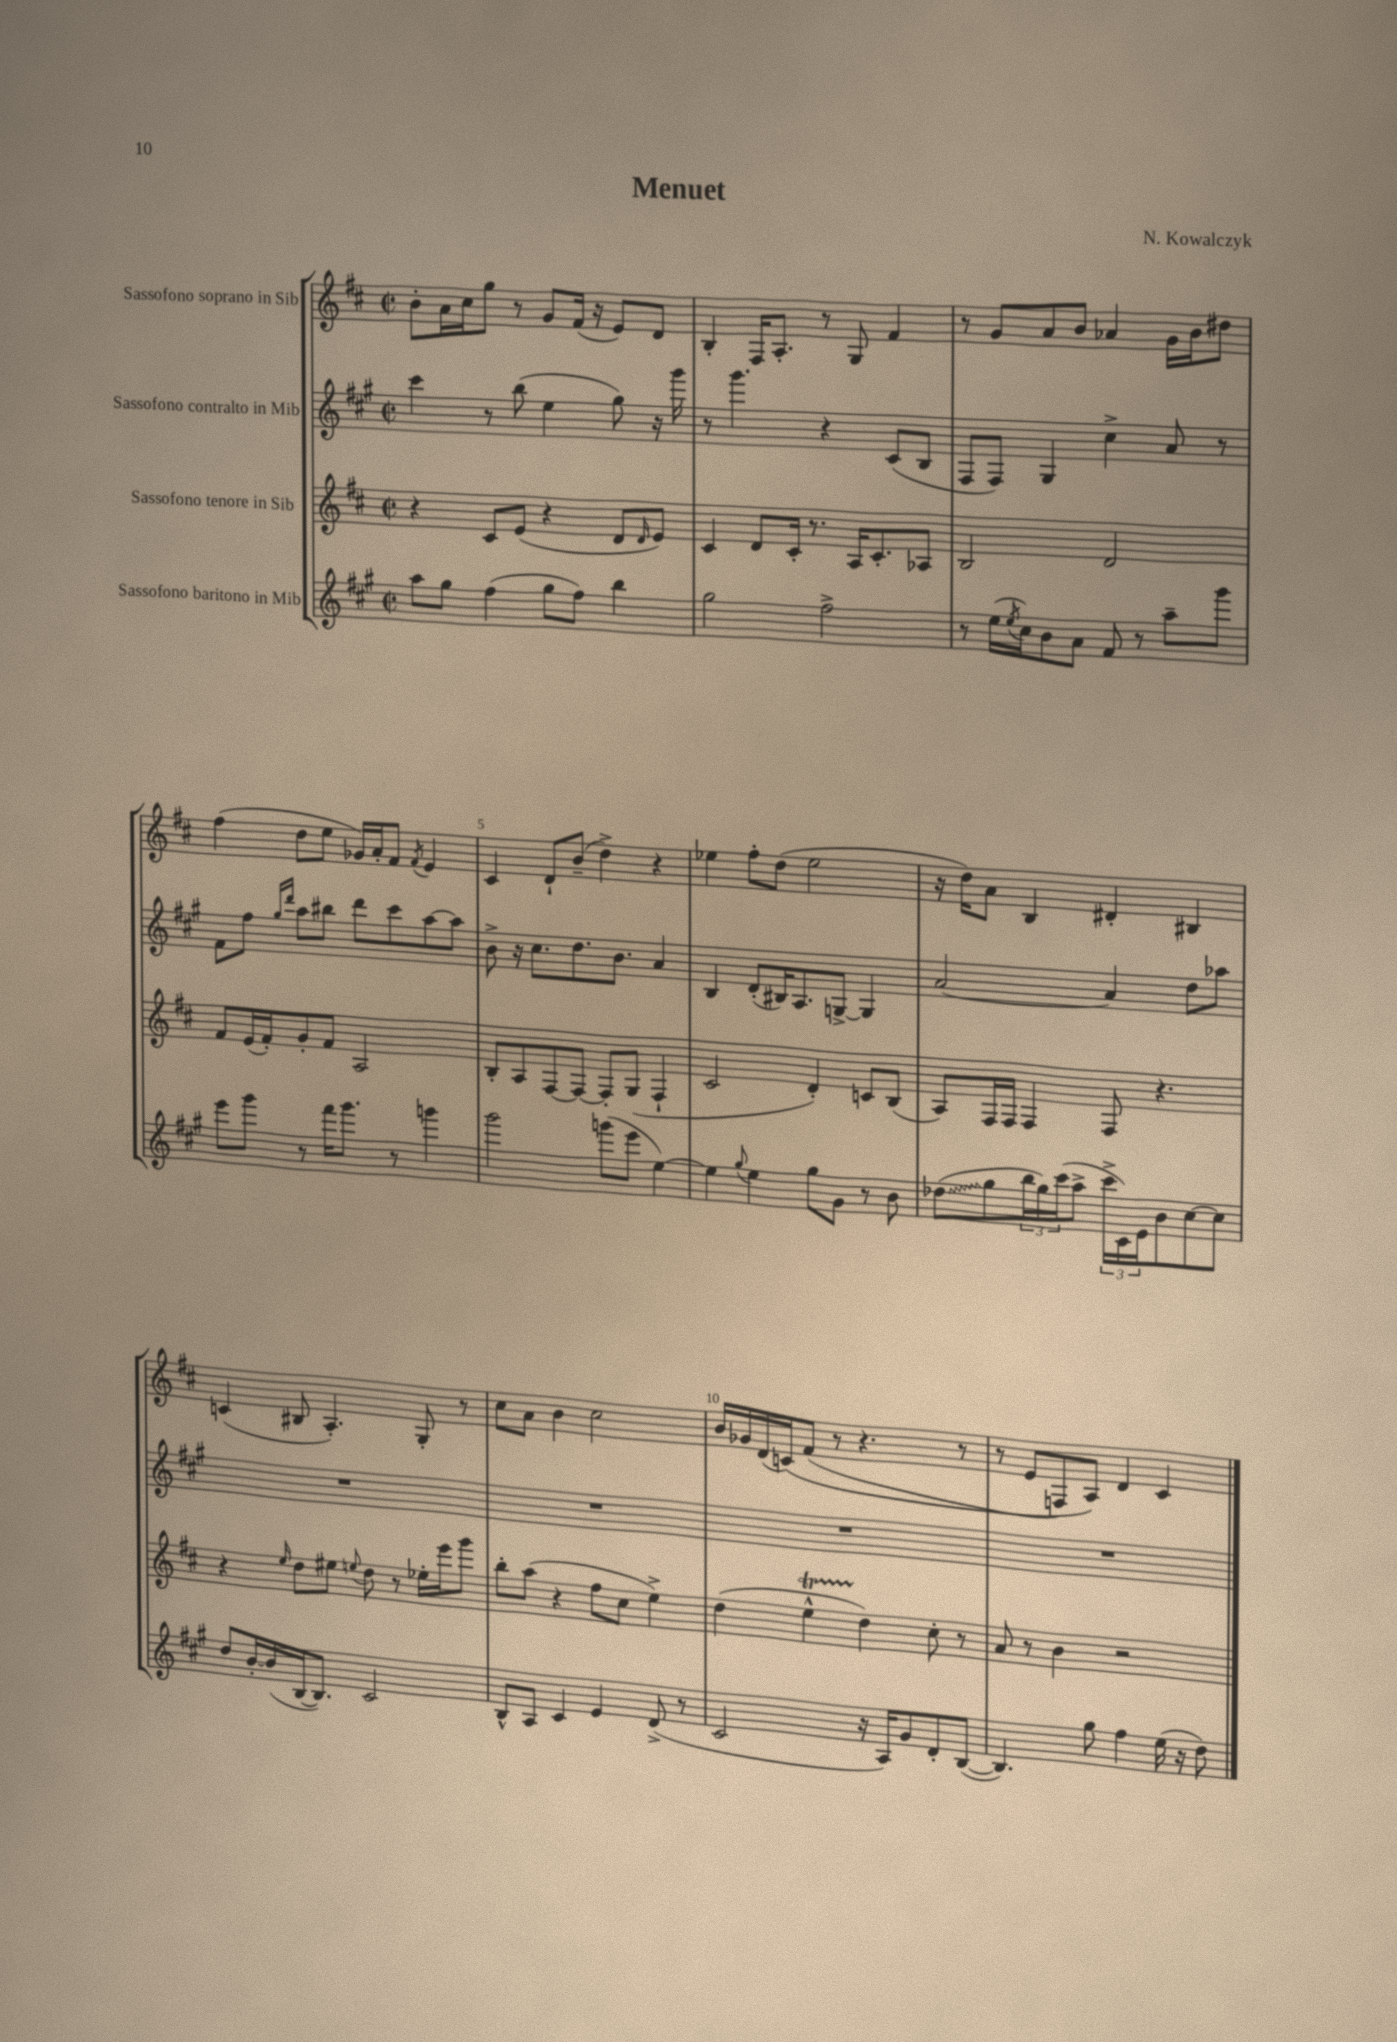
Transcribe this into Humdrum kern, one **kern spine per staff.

**kern	**kern	**kern	**kern
*staff4	*staff3	*staff2	*staff1
*clefG2	*clefG2	*clefG2	*clefG2
*k[f#c#g#]	*k[f#c#]	*k[f#c#g#]	*k[f#c#]
*M2/2	*M2/2	*M2/2	*M2/2
*met(c|)	*met(c|)	*met(c|)	*met(c|)
8aa\L	4r	4ccc#\	8b'\L
8gg#\J	.	.	16a\L
.	.	.	16cc#\J
(4ff#\	8c#/L	8r	8gg\J
.	(8e/J	(8bb\	8r
8gg#\L	4r	4ee\	8g/L
8ff#\J)	.	.	(16f#/Jk
.	.	.	16r
4bb\	8d/L	8gg#\)	8e/L)
.	16qqd/	.	.
.	8e/J)	16r	8d/J
.	.	16ggg#\	.
=	=	=	=
2gg#\	4c#/	8r	4B'/
.	.	4.ggg#\	.
.	8d/L	.	16F#/LK
.	.	.	8.A'/J
.	16c#'/Jk	.	.
.	8.r	.	.
2ff#^\	.	4r	8r
.	16A/LK	.	8G/
.	8.c#'/	.	.
.	.	(8c#/L	4f#/
.	8A-/J	8B/J	.
=	=	=	=
8r	2B/	8F#/L	8r
(16ee\LL	.	8F#/J)	8g/L
8qee/	.	.	.
16cc#\J)	.	.	.
8b\	.	4G#/	8a/
8a\J	.	.	8b/J
8f#/	2d/	4cc#^\	4a-/
8r	.	.	.
8aa~\L	.	8a/	16g\LL
.	.	.	16b\J
8ggg#\J	.	8r	8dd#\J
=	=	=	=
8eee\L	8f#/L	8f#\L	(4ff#\
8ggg#\J	(16e/L	8ff#\J	.
.	16f#'/J)	.	.
.	.	16qqgg#/LL	.
.	.	16qqddd/JJ	.
8r	8g'/	8aa\L	8dd\L
16fff#\LK	8f#/J	8bb#\J	8ee\J
8.ggg#\J	.	.	.
.	2A/	8ddd\L	16g-/LL)
.	.	.	16a'/J
8r	.	8ccc#\	8f#/J
.	.	.	8qf#/
4ggg\	.	[8aa\	4e/
.	.	8aa\]J	.
=	=	=	=
2ggg#\	8B'/L	8b^\	4c#/
.	8A/	16r	.
.	.	8.cc#\L	.
.	[8F#/	.	8d`/L
.	8F#/_J	8.dd\	(8b~/J
(8ggg\L	8F#'/]L	.	4dd^\)
.	.	8.b\J	.
8eee\J	(8G/J	.	.
[4ee\)	4F#`/	4a/	4r
=	=	=	=
4ee\]	2c#/	4B/	4ee-\
8qqgg#/	.	.	.
4ee\	.	(8d'/L	8ff#'\L
.	.	16B#/K)	(8dd\J
.	.	8.A/	.
8gg#\L	4d'/)	.	2ee-\
8g#\J	.	[8G^/J	.
8r	8c/L	4G/]	.
8b\	(8B/J	.	.
=	=	=	=
(8dd-\L	8A/L)	[2a/	16r
.	.	.	16dd\LK)
8gg#\	16F#/L	.	8a\J
.	16F#/JJ	.	.
24bb\L	4F#/	.	4B/
24gg#\)	.	.	.
(24ccc#\J	.	.	.
8aa^\J	.	.	.
24ccc#^\LL	8F#/	4a/]	4d#'/
24c#\)	.	.	.
24e\J	.	.	.
8b\	4.r	.	.
[8cc#\	.	8dd\L	4B#/
8cc#\]J	.	8aa-\J	.
=	=	=	=
8dd/L	4r	1r	(4c/
[16b'/L	.	.	.
(16b/]	.	.	.
.	16qqee/	.	.
[16B/J	8dd\L	.	8B#/
8.B/]J)	.	.	.
.	8ee#\J	.	4.A'/)
.	8qqee/	.	.
2c#/	8dd\	.	.
.	8r	.	.
.	16ee-'\LL	.	8G'/
.	16eee\J	.	.
.	8ggg\J	.	8r
=	=	=	=
8B^^/L	8bb'\L	1r	8cc#\L
8A/J	(8aa\J	.	8a\J
4c#/	4r	.	4b\
4e/	8ff#\L	.	2cc#\
.	8cc#\J	.	.
(8d^/	4ee^\)	.	.
8r	.	.	.
=	=	=	=
2c#/	(4dd\	1r	16b/LL
.	.	.	16g-/
.	.	.	(16d/
.	.	.	&(16c/J)
.	4ee^^\	.	(8f#/J
.	.	.	8r
16r	4dd\)	.	4.r
16A/LK)	.	.	.
8g#/	.	.	.
8d'/	8cc#'\	.	.
([8B/J	8r	.	8r
=	=	=	=
4.B/])	8a/	1r	8r
.	8r	.	8e/L
.	4b\	.	8F/)
8gg#\	.	.	8A/J&)
4ff#\	2r	.	4d/
(16ee\	.	.	4c#/
16r	.	.	.
8dd\)	.	.	.
==	==	==	==
*-	*-	*-	*-
